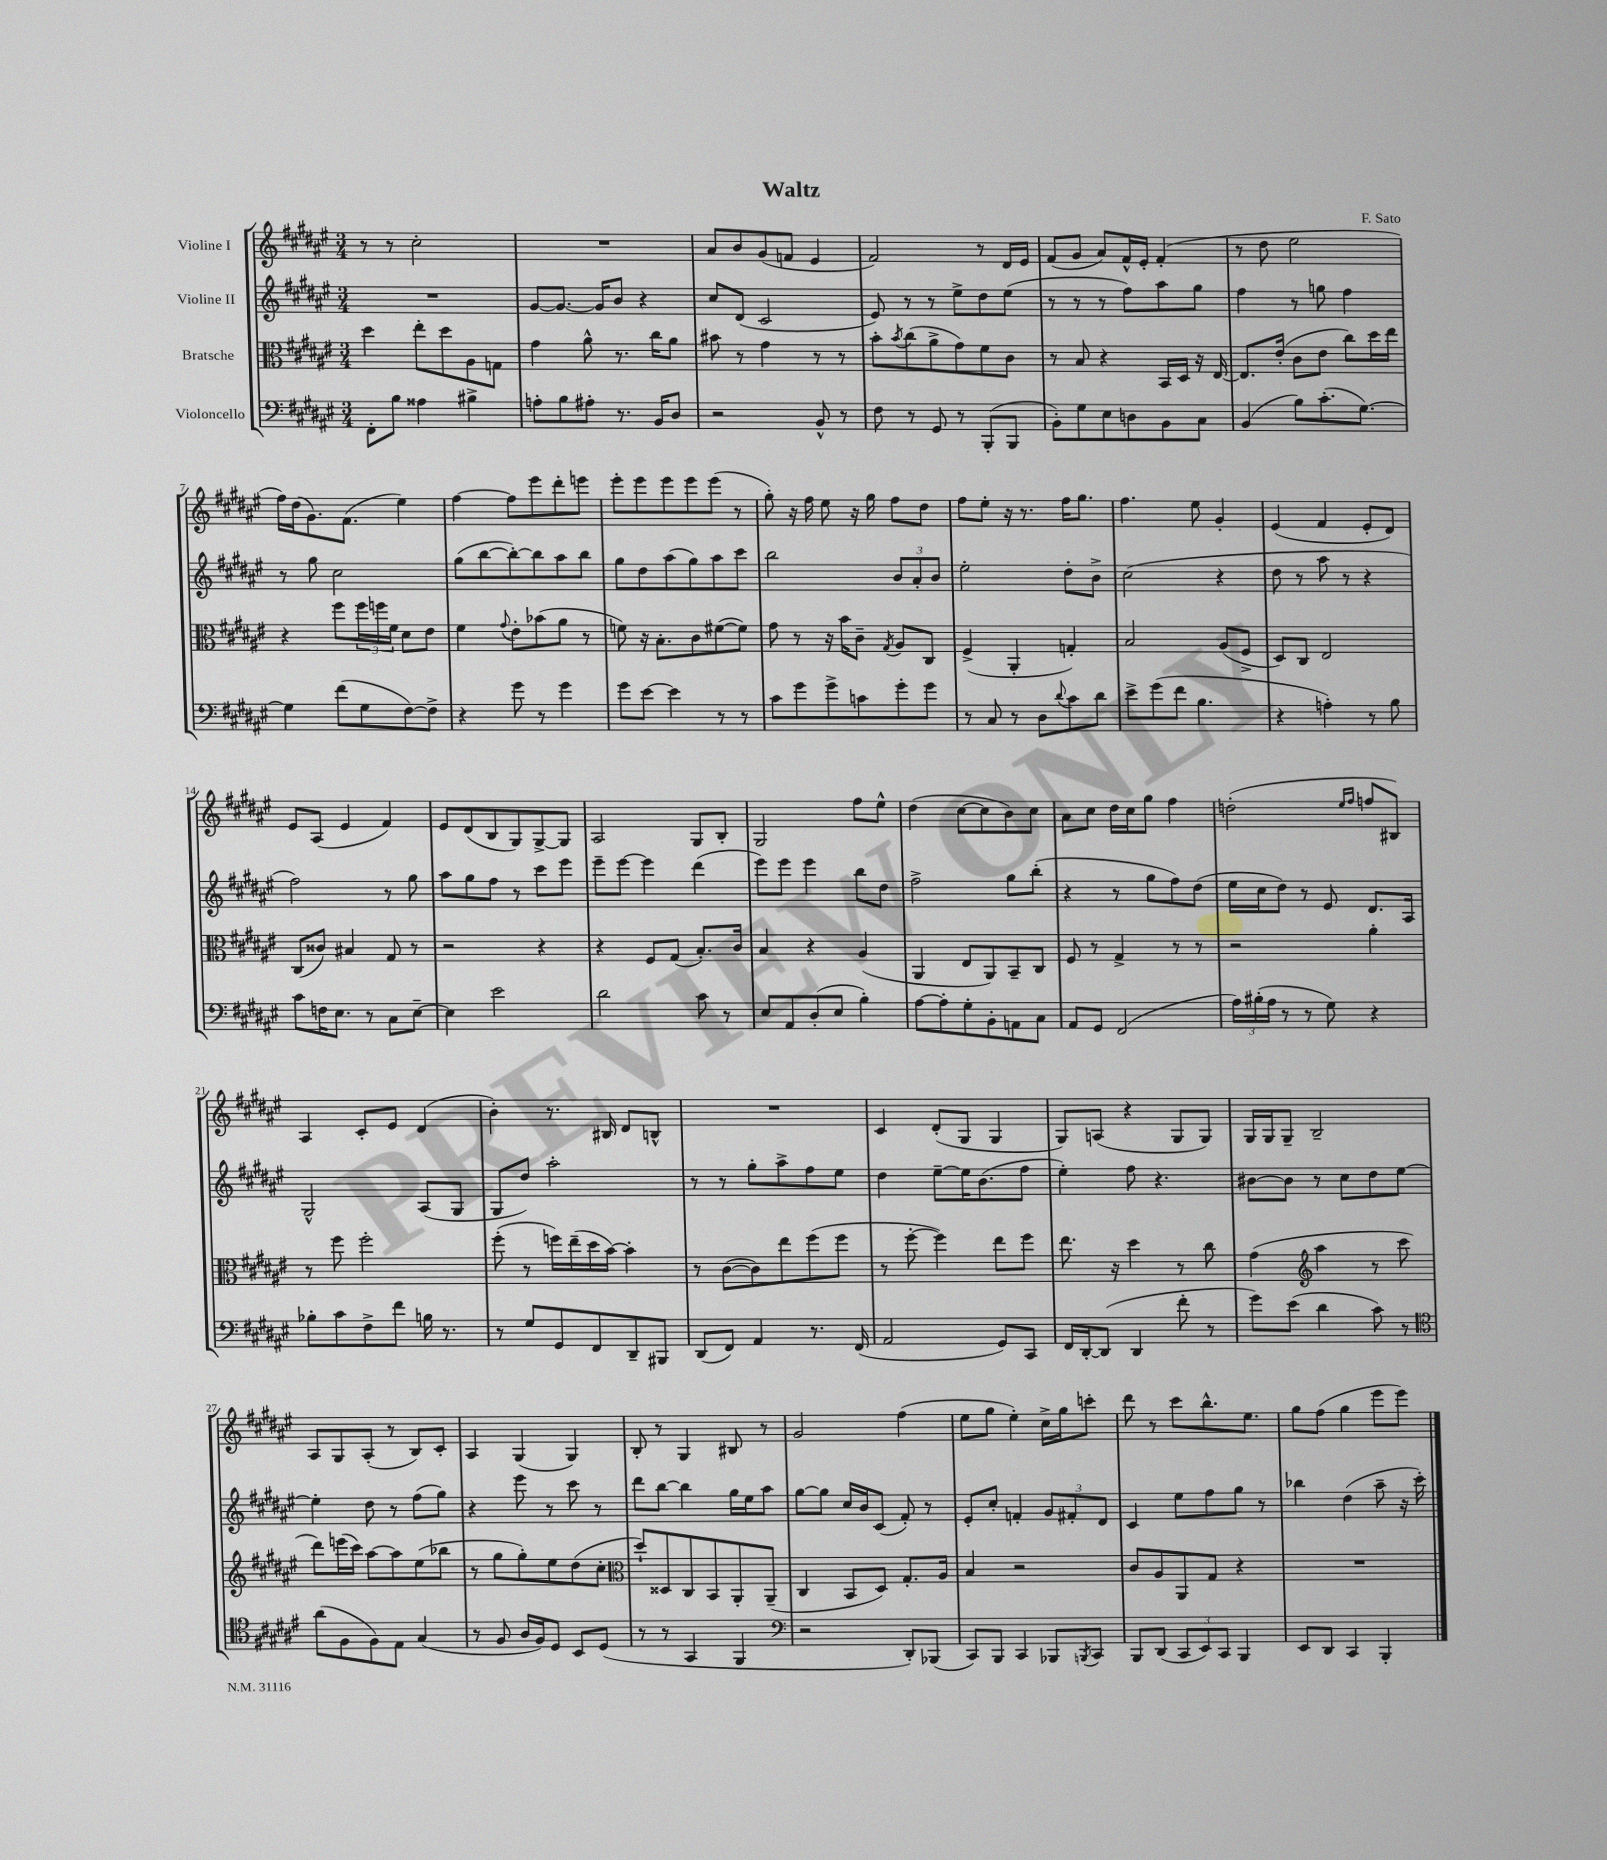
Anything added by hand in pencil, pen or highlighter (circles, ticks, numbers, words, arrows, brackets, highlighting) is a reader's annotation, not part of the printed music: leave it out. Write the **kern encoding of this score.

**kern	**kern	**kern	**kern
*part4	*part3	*part2	*part1
*staff4	*staff3	*staff2	*staff1
*I"Violoncello	*I"Bratsche	*I"Violine II	*I"Violine I
*clefF4	*clefC3	*clefG2	*clefG2
*k[f#c#g#d#a#e#]	*k[f#c#g#d#a#e#]	*k[f#c#g#d#a#e#]	*k[f#c#g#d#a#e#]
*M3/4	*M3/4	*M3/4	*M3/4
=1	=1	=1	=1
8FF#'\L	4dd#\	2.r	8r
8B\J	.	.	8r
4A##X\	8ee#'\L	.	2cc#'\
.	8dd#\	.	.
4B#X^\	8A#\	.	.
.	8Gn\J	.	.
=2	=2	=2	=2
8An'\L	4g#\	[8g#/L	2.r
8B\	.	8.g#/J_	.
8A#X'\J	8a#^^\	.	.
.	.	16g#/KL]	.
8.r	8.r	8b/J	.
.	.	4r	.
16BB/KL	16cc#\KL	.	.
8D#/J	8a#\J	.	.
=3	=3	=3	=3
2r	8b#X\	8cc#/L	8a#/L
.	8r	(8d#/J	8b/
.	4g#\	2c#/	(8g#/
.	.	.	8fn/J
8BB^^/	8r	.	4e#/
8r	8r	.	.
=4	=4	=4	=4
8F#\	8b'\L	8e#/)	2f#/)
.	8qb/	.	.
8r	(8cc#\	8r	.
8GG#/	8a#^\	8r	.
8r	8g#\)	8ee#^\L	.
(8BBB'/L	8f#\	8dd#\	8r
8BBB/J	8c#\J	(8ee#\J	16d#/LL
.	.	.	16e#/JJ
=5	=5	=5	=5
8BB'\L)	8r	8r	(8f#/L
8G#\	8B/	8r	8g#/J
8E#\	4r	8r	8a#/L)
8Dn\	.	8ff#\L)	16f#^^/L
.	.	.	16e#'/JJ
8BB\	16BB/LL	8aa#\	(4f#'/
.	16D#/JJ	.	.
8C#\J	16r	8gg#\J	.
.	[16E#/	.	.
=6	=6	=6	=6
(4BB/	8.E#/L]	4ff#\	8r
.	.	.	8dd#\
.	(16e#'/Jk	.	.
8B\L)	8c#\L	8r	2ee#\
(8.c#'\	8e#\J	8ggn\	.
.	8cc#\L)	4ff#\	.
[8.G#\J)	.	.	.
.	16dd#\L	.	.
.	16ee#\JJ	.	.
!!LO:LB:g=z
=7	=7	=7	=7
4G#\]	4r	8r	16ff#\LL)
.	.	.	(16dd#\J
.	.	8gg#\	8.g#\)
(8f#\L	8ff#\L	2cc#\	.
.	.	.	(8.f#\J
8G#\	24ff#\L	.	.
.	24ffn\	.	.
.	24f#\JJ	.	.
[8F#\)	8d#\L	.	4ee#\)
8F#^\J]	8e#\J	.	.
=8	=8	=8	=8
4r	4f#\	(8gg#\L	[4ff#\
.	.	[8bb\	.
.	8qqg#/	.	.
8g#\	8e#'\L	8bb'\_)	8ff#\L]
8r	(8b-X\	8bb\]	8eee#\
4g#\	8a#\J	8aa#\	8ddd#'\
.	8r	8bb\J	8eeen\J
=9	=9	=9	=9
8g#\L	8fn\)	8gg#\L	8eee#'\L
[8e#\J	16r	8dd#\	8eee#\
.	8.B'\L	.	.
4e#\]	.	(8aa#\	8eee#\
.	8c#\	8gg#\)	8eee#\
8r	([8f#X\	8aa#\	(8eee#\J
8r	8f#\J])	8ccc#\J	8r
=10	=10	=10	=10
8c#\L	8g#\	2bb\	8gg#'\)
8g#\	8r	.	16r
.	.	.	16ff#\
8g#^\	16r	.	8ee#\
.	16b\KL	.	.
8cn\	8c#~\J	.	16r
.	.	.	16gg#\
.	8qG#/	.	.
8g#'\	8A#/L	12b/L	8ff#\L
.	.	12a#'/	.
8g#\J	8C#/J	.	8dd#\J
.	.	12b/J	.
=11	=11	=11	=11
8r	(4F#^/	2ee#'\	8ff#\L
8C#/	.	.	8ee#'\J
8r	4AA#'/	.	16r
.	.	.	8.r
8D#\L	.	.	.
8qqd#/	.	.	.
8c#\	4Gn'/)	8dd#'\L	16ff#\KL
.	.	.	8.gg#\J
8d#\J	.	8b^\J	.
=12	=12	=12	=12
8e#^\L	2B/	(2cc#\	4.ff#\
(8g#\	.	.	.
8f#\J	.	.	.
4.B\	.	.	8ee#\
.	(8A#/L	4r	4g#'/
.	8F#^/J	.	.
=13	=13	=13	=13
4r	8D#/L)	8dd#\	(4e#/
.	8C#/J	8r	.
4An'\)	2E#/	8aa#\	4f#/
.	.	8r	.
8r	.	4r	8e#'/L
8B\	.	.	8d#/J)
!!LO:LB:g=z
=14	=14	=14	=14
8c#\L	(8C#/L	2ff#\)	8e#/L
16Fn\K	8c##X/J)	.	(8A#/J
8.E#\J	.	.	.
.	4B#X/	.	4e#/
8r	.	.	.
8C#\L	8G#/	8r	4f#/)
[8E#~\J	8r	8gg#\	.
=15	=15	=15	=15
4E#\]	2r	8aa#\L	8e#/L
.	.	8gg#\	(8d#/
2e#\	.	8ff#\J	8B/
.	.	8r	8G#/)
.	4r	8ccc#\L	[8G#^/
.	.	8eee#\J	8G#/J]
=16	=16	=16	=16
2d#\	4r	8eee#~\L	2A#/
.	.	[8eee#\J	.
.	8F#/L	4eee#\]	.
.	(8G#/J	.	.
8c#\	8.B'/L)	(4ddd#\	8G#/L
8r	.	.	8B'/J
.	16c#/Jk	.	.
=17	=17	=17	=17
8E#/L	4B/	8eee#\L)	2G#/
8AA#/	.	8eee#\J	.
(8D#'/	4r	4eee#\	.
8E#/J	.	.	.
4B'\)	(4A#/	8bb\L	8ff#\L
.	.	8dd#\J	8ee#^^\J
=18	=18	=18	=18
[8A#\L	4AA#/	2ff#^\	(4dd#\
8A#'\]	.	.	.
8G#'\	8E#/L	.	[8cc#\L
8BB'\	8AA#/)	.	8cc#\]
8AAn\	8BB~/	8gg#\L	8b\)
8C#\J	8C#/J	(8bb'\J	8cc#\J
=19	=19	=19	=19
8AA#/L	8F#/	4r	8a#\L
8GG#/J	8r	.	8cc#\J
(2FF#/	4G#^/	8r	16dd#\LL
.	.	.	16cc#\J
.	.	8gg#\L	8gg#\J
.	8r	8ff#\)	4ff#\
.	8r	(8dd#\J	.
=20	=20	=20	=20
24A#\LL)	2r	16ee#\LL	(2ddn'\
(24B#X'\	.	.	.
.	.	16cc#\J	.
24A#\JJ	.	.	.
8r	.	8dd#\J)	.
8r	.	8r	.
8G#\)	.	8e#/	.
.	.	.	16qqee#/LL
.	.	.	16qqff#/JJ
4r	4a#'\	8.d#/L	8ffn/L
.	.	.	8B#X/J)
.	.	16A#/Jk	.
!!LO:LB:g=z
=21	=21	=21	=21
8B-X'\L	8r	2G#^^/	4A#/
8c#\	8ff#\	.	.
8F#^\	2ff#'\	.	8c#'/L
8f#\J	.	.	8e#/J
16Bn\	.	(8A#/L	(4d#/
8.r	.	.	.
.	.	8G#/J	.
=22	=22	=22	=22
8r	(8ff#'\	8G#/L	4b'\)
8G#/L	8r	8dd#/J)	.
8GG#/	16ffn\LL)	2aa#'\	8.r
.	(16ee#~\	.	.
8FF#/	16dd#\	.	.
.	[16b\JJ)	.	16B#X/
8DD#~/	4b'\]	.	8d#/L
8BBB#X/J	.	.	8Bn^^/J
=23	=23	=23	=23
(8DD#/L	8r	8r	2.r
8FF#/J)	([8c#\L	8r	.
4AA#/	8c#\])	8gg#'\L	.
.	8ee#\	8aa#^\	.
8.r	(8ff#\	8ff#\	.
.	8ff#\J	8ee#\J	.
(16FF#/	.	.	.
=24	=24	=24	=24
2AA#/	8r	4dd#\	4c#/
.	[8ff#'\	.	.
.	4ff#\])	[8ee#~\L	(8d#'/L
.	.	16ee#\K]	8G#/J
.	.	(8.b\	.
8GG#/L)	8ee#\L	.	4G#/
8CC#/J	8ff#\J	8ff#\J	.
=25	=25	=25	=25
16FF#/LL	8.ee#\	4ee#'\)	8G#/L)
[16DD#'/J	.	.	.
(8DD#/J]	.	.	(8An/J
.	16r	.	.
4DD#/	4dd#\	8ff#\	4r
.	.	4.r	.
8f#'\	8r	.	8G#/L
8r	8cc#\	.	8G#/J)
=26	=26	=26	=26
8g#\L)	(4g#\	[8b#X\L	16G#/LL
.	.	.	16G#/J
(8e#\J	.	8b#\J]	8G#~/J
*	*clefG2	*	*
4d#\	4aa#\	8r	2B~/
.	.	8cc#\L	.
8c#\)	8r	8dd#\	.
8r	8ccc#\	[8ee#\J	.
!!LO:LB:g=z
=27	=27	=27	=27
*clefC4	*	*	*
(8a#\L	8ddd#\L)	4ee#'\]	8A#/L
8F#\	(16eeen\L	.	8G#/
.	16ccc#\JJ)	.	.
8F#\)	[8aa#\L	8dd#\	(8A#'/J
8E#\J	8aa#\]	8r	8r
(4G#/	(8ee#\	(8ff#\L	8B/L)
.	8bb-X\J	8gg#\J)	8c#'/J
=28	=28	=28	=28
8r	8r	4r	4A#/
8F#/	8gg#\L	.	.
16A#/LL	8gg#'\)	8eee#\	(4G#/
16F#/J)	.	.	.
8D#/J	8ee#\	8r	.
8BB/L	(8dd#\	8ccc#\	4G#/)
(8D#/J	8cc#'\J	8r	.
=29	=29	=29	=29
*	*clefC3	*	*
8r	8dd#`/L)	8ddd#\L	8B'/
8r	8D##X/	[8bb\J	8r
4GG#/	8C#/	4bb\]	4G#/
.	8BB/	.	.
4FF#/	8AA#'/	16gg#\LL	8B#X/
.	.	16ee#\J	.
.	(8AA#~/J	8aa#\J	8r
=30	=30	=30	=30
*clefF4	*	*	*
2r	4C#/	[8gg#\L	2g#/
.	.	8gg#\J]	.
.	8BB/L	16cc#/LL	.
.	.	16b/J	.
.	8D#/J)	(8c#/J	.
8DD#'/L)	8.G#'/L	8f#'/)	(4ff#\
(8BBB-X/J	.	8r	.
.	16A#/Jk	.	.
=31	=31	=31	=31
8CC#/L)	4B/	8e#'/L	8ee#\L
8BBB/J	.	8cc#'/J	8gg#\J
4CC#/	2r	4fn'/	4ee#'\)
8BBB-X/L	.	12g#/L	16cc#^\LL
.	.	.	16gg#\J
.	.	12f#X'/	.
8qBBBn/	.	.	.
8CC#/J	.	.	8cccn'\J
.	.	12d#/J	.
=32	=32	=32	=32
8BBB/L	8c#/L	4c#/	8ddd#\
(8DD#/J	8A#/	.	8r
12CC#/L	8AA#/	8ee#\L	8ccc#\L
12EE#/)	.	.	.
.	8G#/J	8ff#\	8.bb^^\
12CC#/J	.	.	.
4BBB/	4r	8gg#\J	.
.	.	.	8.ee#\J
.	.	8r	.
=33	=33	=33	=33
8EE#/L	2.r	4bb-X\	8gg#\L
8DD#/J	.	.	(8ff#\J
4CC#/	.	(4dd#\	4gg#\
4BBB'/	.	8aa#~\	8eee#\L
.	.	16r	8eee#\J)
.	.	16ccc#'\)	.
==	==	==	==
*-	*-	*-	*-
